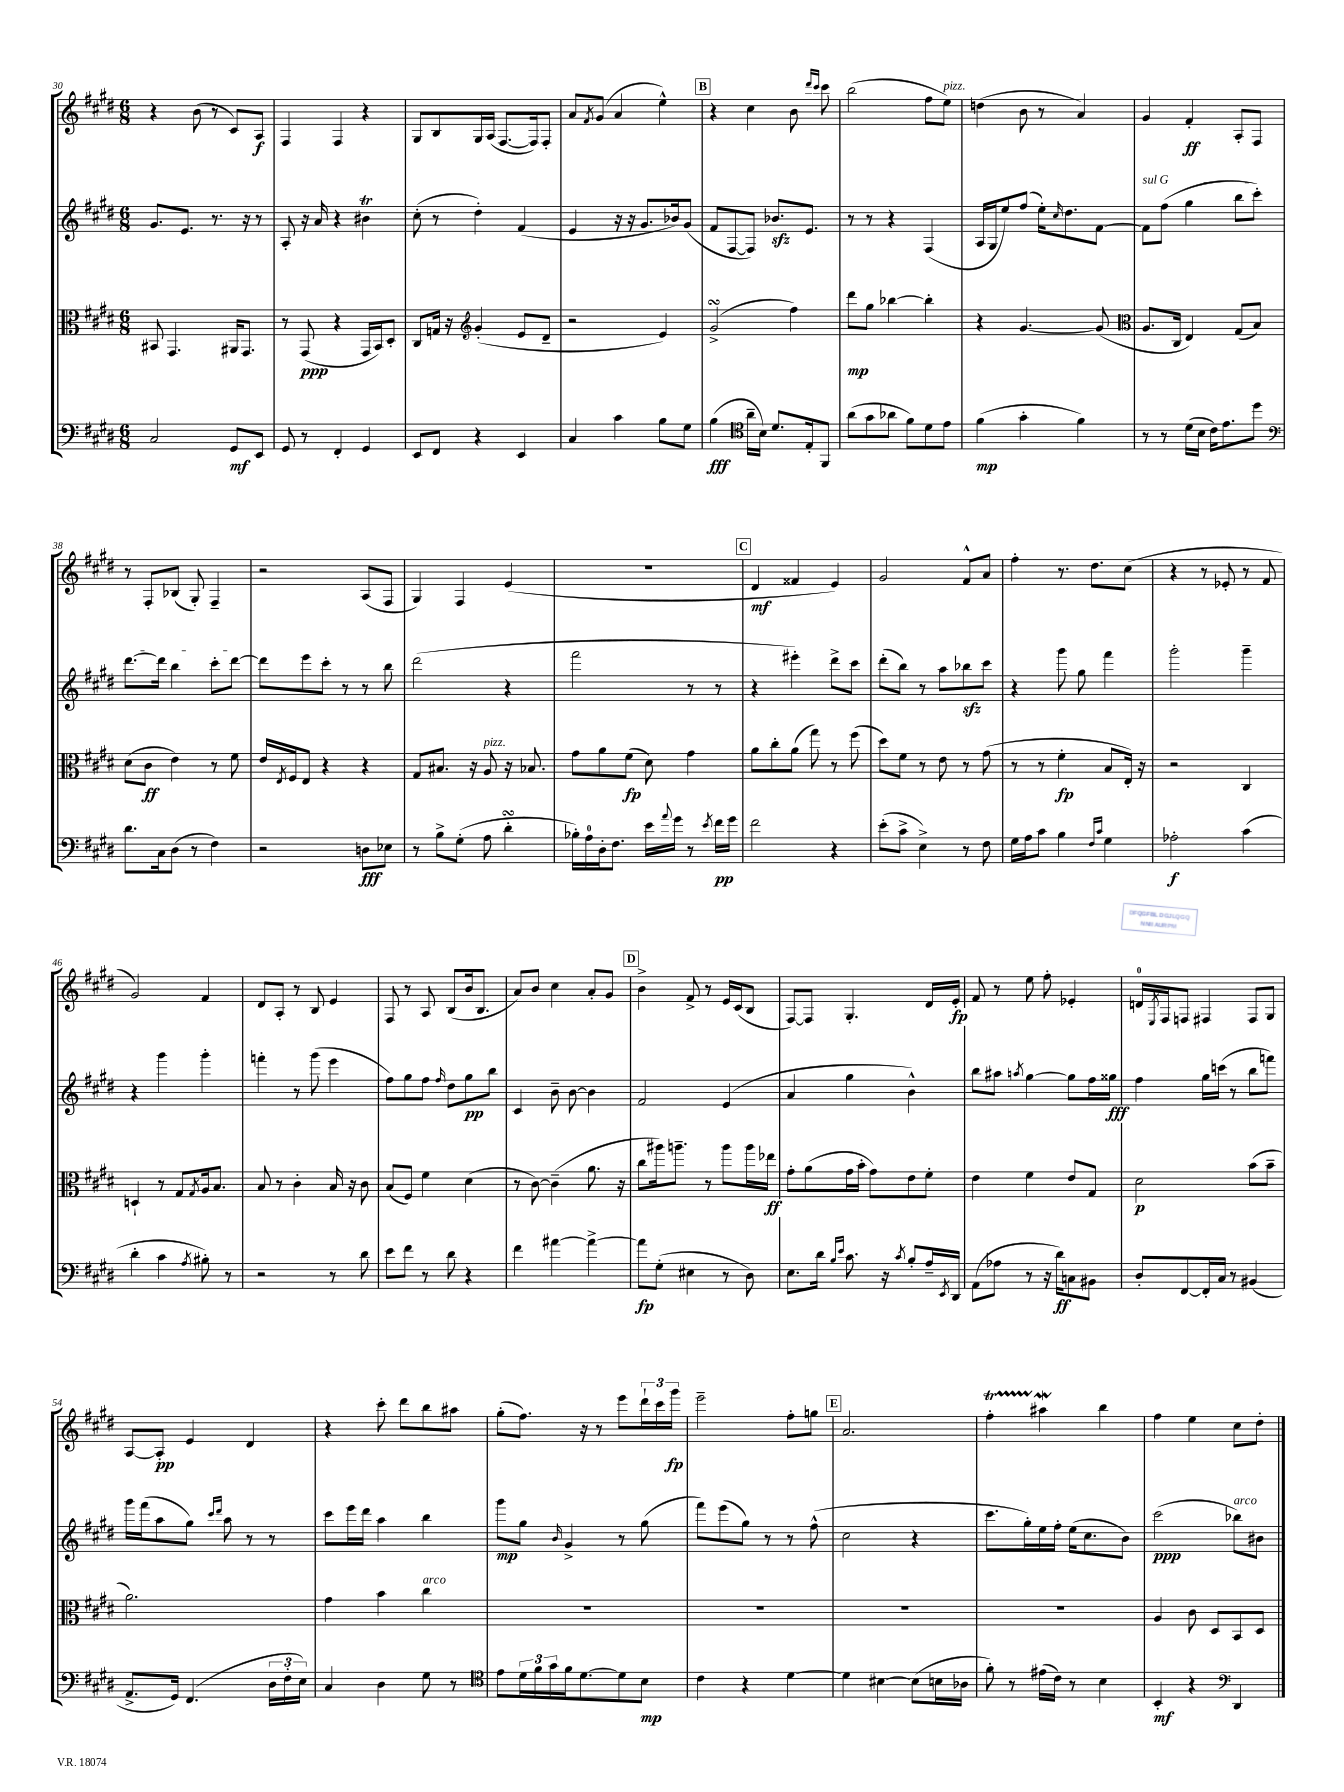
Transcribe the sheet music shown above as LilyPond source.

<<
\new StaffGroup <<
\new Staff = "s0" {
    \clef treble \key e \major \numericTimeSignature \time 6/8
    r4 b'8( r8 cis'8) a8\f |
    fis4 fis4 r4 |
    gis8 b8 gis16 a16( fis8.~ fis16) fis8-. |
    a'8 \acciaccatura { fis'8 } gis'8( a'4 e''4-^) |
    \mark \markup { \box "B" } r4 cis''4 b'8 \grace { dis'''16 cis'''16 } cis'''8 |
    b''2( fis''8 e''8^\markup { \italic "pizz." }) |
    d''4( b'8 r8 a'4) |
    gis'4 fis'4-.\ff a8-. fis8 |
    r8 fis8-. bes8( gis8-.) fis4-- |
    r2 a8( fis8 |
    gis4) fis4 e'4( |
    R2. |
    \mark \markup { \box "C" } dis'4\mf fisis'4 e'4) |
    gis'2 fis'8-^ a'8 |
    fis''4-. r8. dis''8. cis''8( |
    r4 r8 ees'8-. r8 fis'8 |
    gis'2) fis'4 |
    dis'8 a8-. r8 b8 e'4 |
    fis8 r8 a8 b8( b'16 b8. |
    a'8) b'8 cis''4 a'8-. gis'8 |
    \mark \markup { \box "D" } b'4-> fis'8-> r8 e'16 cis'16( b8 |
    fis8~) fis8 gis4.-. dis'16 e'16-.\fp |
    fis'8 r8 e''8 fis''8-. ees'4-. |
    d'16-0 \acciaccatura { e8 } fis16 f8 fis4 fis8 gis8 |
    a8~ a8-.\pp e'4 dis'4 |
    r4 cis'''8-. dis'''8 b''8 ais''8 |
    gis''8-.( fis''8.) r16 r8 e'''8 \tuplet 3/2 { dis'''16-! cis'''16 gis'''16\fp } |
    e'''2-- fis''8-. g''8 |
    \mark \markup { \box "E" } a'2. |
    fis''4-.\startTrillSpan ais''4\mordent\stopTrillSpan b''4 |
    fis''4 e''4 cis''8 dis''8-. \bar "|." |
}
\new Staff = "s1" {
    \clef treble \key e \major \numericTimeSignature \time 6/8
    gis'8. e'8. r8. r16 r8 |
    a8-. r16 a'16 r4 bis'4\trill |
    cis''8-.( r8 dis''4-.) fis'4( |
    e'4 r16 r16 gis'8. bes'16) gis'8( |
    \mark \markup { \box "B" } fis'8 fis8~ fis8) bes'8.\sfz e'8. |
    r8 r8 r4 fis4( |
    a16 gis16 e''8) fis''8( e''16-.) \grace { cis''16 } dis''8. fis'8~ |
    \once \override TextSpanner.bound-details.left.text = \markup { \italic "sul G" } fis'8\startTextSpan fis''8( gis''4 b''8 cis'''8-.) |
    dis'''8.~ dis'''16 b''4 cis'''8-. dis'''8~\stopTextSpan |
    dis'''8 e'''8 cis'''8-. r8 r8 b''8 |
    dis'''2( r4 |
    fis'''2 r8 r8 |
    \mark \markup { \box "C" } r4 eis'''4-.) dis'''8-> cis'''8 |
    dis'''8-.( b''8) r8 a''8 bes''8\sfz cis'''8 |
    r4 gis'''8 gis''8 fis'''4 |
    gis'''2-. gis'''4-- |
    r4 gis'''4 gis'''4-. |
    f'''4-. r8 gis'''8( e'''4 |
    fis''8) gis''8 fis''8 \grace { fis''16 } dis''8 gis''8\pp b''8 |
    cis'4 b'8-- b'8~ b'4 |
    \mark \markup { \box "D" } fis'2 e'4( |
    a'4 gis''4 b'4-^) |
    b''8 ais''8 \acciaccatura { a''8 } gis''4~ gis''8 fis''16 gisis''16\fff |
    fis''4 gis''16 c'''16( r8 b''8 f'''8) |
    gis'''16 fis'''16( a''8 gis''8) \grace { cis'''16 dis'''16 } a''8 r8 r8 |
    cis'''8 e'''16 dis'''16 a''4 b''4 |
    gis'''8\mp gis''8 \grace { b'16 } gis'4-> r8 gis''8( |
    fis'''8) e'''8( gis''8) r8 r8 fis''8-^( |
    \mark \markup { \box "E" } cis''2 r4 |
    cis'''8. gis''16-.) e''16 fis''16-. e''16( cis''8. b'8) |
    cis'''2\ppp( bes''8^\markup { \italic "arco" }) bis'8 \bar "|." |
}
\new Staff = "s2" {
    \clef alto \key e \major \numericTimeSignature \time 6/8
    bis,8 gis,4. ais,16 gis,8. |
    r8 gis,8\ppp( r4 gis,16 b,16) dis8-. |
    cis8 g16 r16 \clef treble gis'4-.( e'8 dis'8-- |
    r2 e'4) |
    \mark \markup { \box "B" } gis'2->\turn( fis''4) |
    dis'''8\mp gis''8 bes''4~ bes''4-. |
    r4 gis'4.~ gis'8( |
    \clef alto a8. cis16 e4) gis8( b8) |
    dis'8( cis'8\ff e'4) r8 fis'8 |
    e'16 \acciaccatura { e8 } fis16 e8 r4 r4 |
    gis8 bis8. r16 a8^\markup { \italic "pizz." } r16 bes8. |
    gis'8 a'8 fis'8\fp( dis'8) gis'4 |
    \mark \markup { \box "C" } a'8 cis''8-. a'8( gis''8) r8 fis''8( |
    dis''8) fis'8 r8 e'8 r8 gis'8( |
    r8 r8 fis'4-.\fp b8 e16-.) r16 |
    r2 cis4 |
    d4-! r8 gis8 \acciaccatura { gis8 } a16 b8. |
    b8 r8 cis'4-. b16 r16 cis'8 |
    b8( fis8) fis'4 dis'4( |
    r8 cis'8~) cis'4--( a'8. r16 |
    \mark \markup { \box "D" } cis''8 ais''16) a''8.-- r8 a''8 a''16 ees''16\ff |
    gis'8-. a'8( gis'16 b'16-. gis'8) e'8 fis'8-. |
    e'4 fis'4 e'8 gis8 |
    dis'2\p b'8( b'8-- |
    a'2.) |
    gis'4 b'4 cis''4^\markup { \italic "arco" } |
    R2. |
    R2. |
    \mark \markup { \box "E" } R2. |
    R2. |
    a4 cis'8 dis8 b,8 dis8 \bar "|." |
}
\new Staff = "s3" {
    \clef bass \key e \major \numericTimeSignature \time 6/8
    cis2 gis,8\mf e,8 |
    gis,8 r8 fis,4-. gis,4 |
    e,8 fis,8 r4 e,4 |
    cis4 cis'4 b8 gis8 |
    \mark \markup { \box "B" } b4\fff( \clef tenor a'16-- b16) dis'8. e16-. fis,8 |
    a'8( gis'8 aes'8 fis'8) dis'8 e'8 |
    fis'4\mp( gis'4-. fis'4) |
    r8 r8 dis'16( b16 cis'16) e'8. dis''8 |
    \clef bass dis'8. cis16 dis8( r8 fis4) |
    r2 d8\fff ees8 |
    r8 b8-> gis8-.( a8 dis'4-.\turn |
    bes16-.) a16-0 dis16-. fis8. e'16 \appoggiatura { a'8 } gis'16 r8 \acciaccatura { e'8 } fis'16\pp gis'16 |
    \mark \markup { \box "C" } fis'2 r4 |
    e'8-.( cis'8-> e4->) r8 fis8 |
    gis16 a16 cis'8 b4 \grace { fis16 cis'16 } gis4 |
    aes2-.\f cis'4( |
    dis'4-. cis'4 \acciaccatura { a8 } bis8-.) r8 |
    r2 r8 dis'8 |
    e'8 fis'8 r8 dis'8 r4 |
    fis'4 ais'4~ ais'4~-> |
    \mark \markup { \box "D" } ais'8\fp gis8-.( eis4 r8 dis8) |
    e8. dis'16 \grace { b16 e'16 } cis'8. r16 \acciaccatura { cis'8 } b8-. a16-- \acciaccatura { e,8 } dis,16 |
    a,8( aes8 r8 r16 dis'16\ff) c8 bis,8 |
    dis8-. fis,8~ fis,16-. cis16 r8 bis,4( |
    a,8.-> gis,16) fis,4.( \tuplet 3/2 { dis16 fis16-. e16) } |
    cis4 dis4 gis8 r8 |
    \clef tenor e'8 \tuplet 3/2 { dis'16 fis'16 gis'16 } fis'16 dis'8.~ dis'8 b8\mp |
    cis'4 r4 dis'4~ |
    \mark \markup { \box "E" } dis'4 bis4~ bis8( b16 aes16 |
    fis'8-.) r8 eis'16( cis'16) r8 b4 |
    b,4-.\mf r4 \clef bass dis,4 \bar "|." |
}
>>
>>
\layout { \context { \Score currentBarNumber = #30 } }
